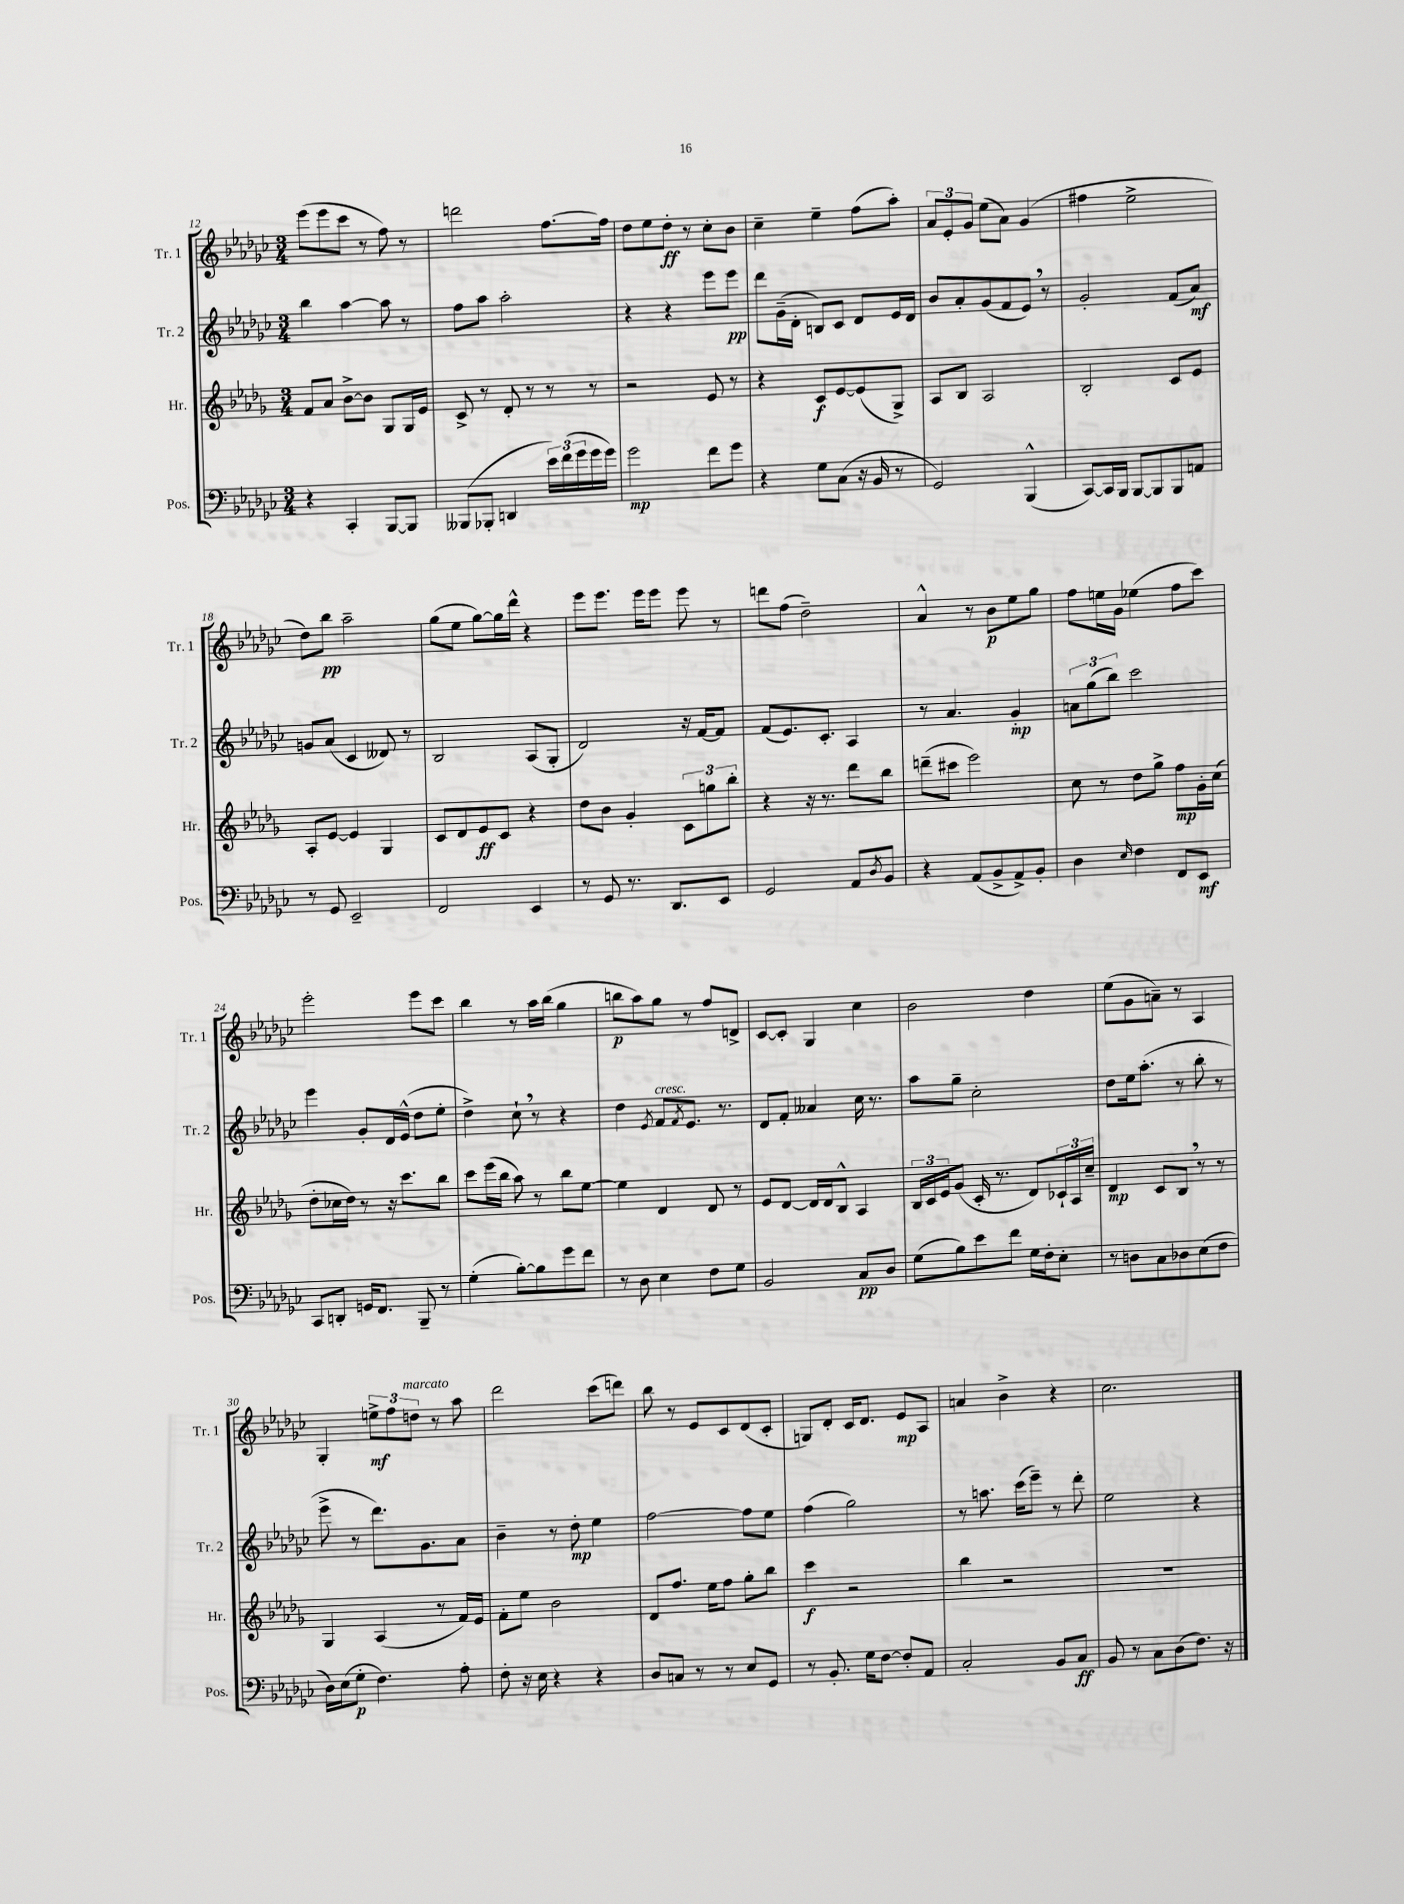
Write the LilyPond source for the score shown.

<<
\new StaffGroup <<
\new Staff = "s0" \with { instrumentName = "Tr. 1" shortInstrumentName = "Tr. 1" } {
    \clef treble \key ges \major \numericTimeSignature \time 3/4
    ees'''8( ees'''8 ces'''8 r8 f''8) r8 |
    d'''2 f''8.~ f''16 |
    des''8 ees''8 des''8-.\ff r8 ces''8-. bes'8 |
    ces''4-- ees''4-- f''8( aes''8-.) |
    \tuplet 3/2 { aes'8 ees'8-. ges'8 } ees''8( aes'8) ges'4( |
    fis''4 ees''2-> |
    des''8) bes''8\pp aes''2-- |
    ges''8( ees''8 ges''8~) ges''16 des'''16-^ r4 |
    ees'''8 ees'''8. ees'''16 ees'''8 ees'''8 r8 |
    d'''8 f''8( des''2--) |
    aes'4-^ r8 bes'8\p ees''8 ges''8 |
    f''8 e''16 ges'16 ees''4( f''8 ces'''8) |
    ees'''2-. ees'''8 ces'''8 |
    bes''4 r8 aes''16 bes''16( ges''4 |
    b''8\p aes''8) ges''8 r8 f''8 d'8-> |
    ces'8~ ces'8-. ges4 ces''4 |
    bes'2 des''4 |
    ees''8( ges'8 a'8--) r8 aes4 |
    ges4-. \tuplet 3/2 { e''8->\mf f''8 d''8^\markup { \italic "marcato" } } r8 aes''8 |
    des'''2 ces'''8( d'''8) |
    bes''8 r8 ees'8 ces'8 des'8( ces'8-. |
    g8) des'8-. ces'16 des'8. ees'8\mp aes8 |
    a'4 bes'4-> r4 |
    ces''2. \bar "|." |
}
\new Staff = "s1" \with { instrumentName = "Tr. 2" shortInstrumentName = "Tr. 2" } {
    \clef treble \key ges \major \numericTimeSignature \time 3/4
    bes''4 aes''4~ aes''8 r8 |
    f''8 aes''8 aes''2-. |
    r4 r4 ees'''8 ees'''8\pp |
    des'''8 ges'16--( des'16-. b8) ces'8 des'8 ees'16 des'16 |
    bes'8 aes'8-. ges'8( f'8 ees'8) \breathe r8 |
    ges'2-. f'8( aes'8\mf) |
    g'8 aes'8( ces'4 deses'8) r8 |
    bes2 aes8( ges8-. |
    des'2) r16 f'16~ f'8 |
    f'8( ees'8.) ces'8.-. aes4 |
    r8 aes'4. ges'4-.\mp |
    \tuplet 3/2 { a'8 ges''8( bes''8) } ces'''2 |
    ees'''4 ges'8-. des'16 ees'16-^( des''8 ees''8-. |
    des''4->) ces''8-! \breathe r8 r4 |
    des''4 \acciaccatura { ees'8 } f'8^\markup { \italic "cresc." } \acciaccatura { f'8 } ees'8. r8. |
    des'8 f'8-. aeses'4 ces''16 r8. |
    aes''8 ges''8-- ces''2-. |
    des''8 ees''16 aes''8.-.( r8 bes''8-. r8 |
    ees'''8-> r8 des'''8.) ges'8. aes'8 |
    bes'4-- r8 des''8-.\mp ees''4 |
    f''2~ f''8 ees''8 |
    f''4( ges''2) |
    r8 a''8. ces'''16( ees'''8--) r8 des'''8-. |
    ees''2 r4 \bar "|." |
}
\new Staff = "s2" \with { instrumentName = "Hr." shortInstrumentName = "Hr." } {
    \clef treble \key des \major \numericTimeSignature \time 3/4
    f'8 aes'8 bes'8~-> bes'8 ges8 ges16 ees'16 |
    c'8-> r8 des'8-. r8 r8 r8 |
    r2 ees'8 r8 |
    r4 c'8\f ees'8~ ees'8( ges8->) |
    aes8 bes8 aes2 |
    bes2-. c'8 ees'8 |
    aes8-. ees'8~ ees'4 ges4 |
    c'8 des'8 ees'8\ff c'8 r4 |
    des''8 bes'8 ges'4-. \tuplet 3/2 { c'8 g''8 bes''8-. } |
    r4 r16 r8. des'''8 bes''8 |
    d'''8--( cis'''8 ees'''2) |
    c''8 r8 des''8 ges''8-> f''8\mp ges'16-. c''16( |
    des''8-. ces''16 des''16) r8 r16 c'''8. bes''8 |
    c'''8 ees'''16( bes''16 aes''8) r8 bes''8 ees''8~ |
    ees''4 des'4 des'8 r8 |
    ees'8 des'8~ des'16 des'16 bes8-^ aes4 |
    \tuplet 3/2 { bes16 c'16 ees'16 } ges'8( c'16-. r8. des'8) \tuplet 3/2 { ces'16-! aes16 c''16-- } |
    des'4\mp c'8 bes8 \breathe r8 r8 |
    ges4 aes4( r8 f'16) ees'16 |
    f'8-. ees''8 bes'2 |
    des'8 f''8. ees''16 f''8 ges''8-. bes''8 |
    c'''4\f r2 |
    bes''4 r2 |
    R2. \bar "|." |
}
\new Staff = "s3" \with { instrumentName = "Pos." shortInstrumentName = "Pos." } {
    \clef bass \key ges \major \numericTimeSignature \time 3/4
    r4 ces,4-. bes,,8~ bes,,8 |
    beses,,8( bes,,8-. d,4 \tuplet 3/2 { ees'16) f'16( ges'16 } ges'16 ges'16) |
    ges'2\mp f'8 ges'8 |
    r4 ges8 ces8( r16 bes,16 r8 |
    ges,2) bes,,4-^( |
    ces,8~) ces,16 bes,,16 bes,,8~ bes,,8 bes,,8 a,8 |
    r8 ges,8 ees,2-- |
    f,2 ees,4 |
    r8 ges,8 r8. des,8. ees,8 |
    ges,2 aes,8 \acciaccatura { des8 } bes,8 |
    r4 aes,8( bes,8-> aes,8->) bes,8-. |
    des4 \grace { ees16 } f4 f,8 ees,8\mf |
    ces,8 d,8-. g,16 f,8. bes,,8-- r8 |
    ges4-.( bes8~-.) bes8 ges'8 f'8 |
    r8 des8 ees4 f8 ges8 |
    bes,2 ces8\pp des8 |
    ges8( bes8) ees'8 f'8 ges16 f16-. ees8-. |
    r8 d8 ces8 des8 ees8( f8 |
    des16) ees16( ges8-.\p f4.) aes8-. |
    f8-. r16 ees16 r4 r4 |
    des8 c8 r8 r8 ees8 ges,8 |
    r8 bes,8.-. ges16 f8~ f8-. aes,8 |
    ces2-. bes,8 ces8\ff |
    bes,8 r8 ces8 des8( f8.) r16 \bar "|." |
}
>>
>>
\layout { \context { \Score currentBarNumber = #12 } }
